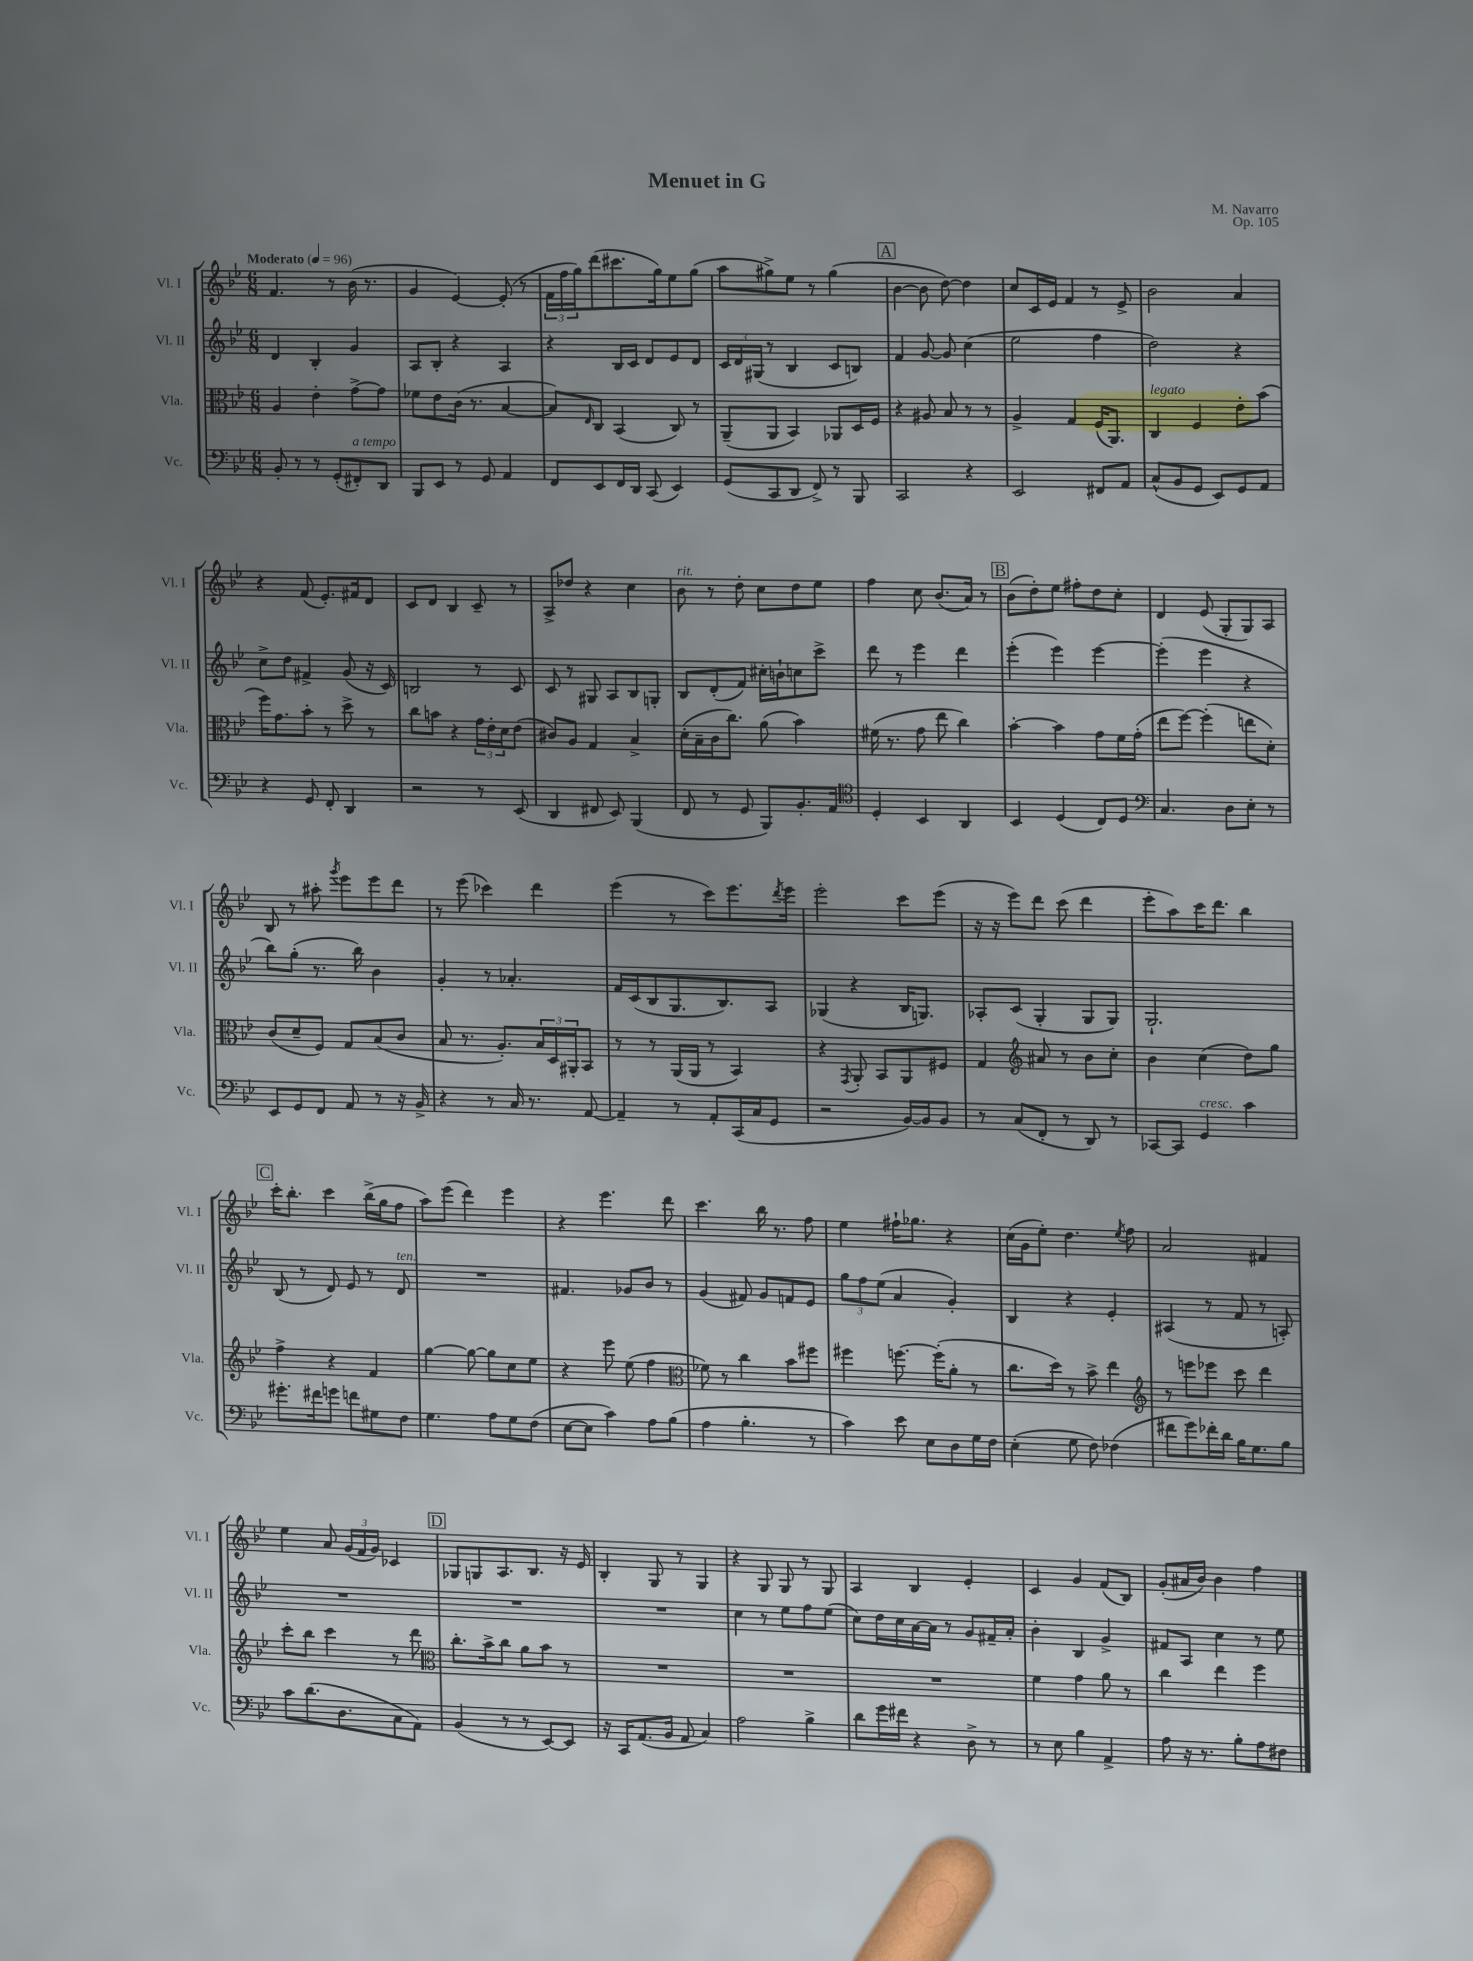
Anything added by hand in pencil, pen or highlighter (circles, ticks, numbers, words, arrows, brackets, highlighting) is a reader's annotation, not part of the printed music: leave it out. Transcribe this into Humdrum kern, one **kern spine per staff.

**kern	**kern	**kern	**kern
*part4	*part3	*part2	*part1
*staff4	*staff3	*staff2	*staff1
*I"Vc.	*I"Vla.	*I"Vl. II	*I"Vl. I
*I'Vc.	*I'Vla.	*I'Vl. II	*I'Vl. I
*clefF4	*clefC3	*clefG2	*clefG2
*k[b-e-]	*k[b-e-]	*k[b-e-]	*k[b-e-]
*M6/8	*M6/8	*M6/8	*M6/8
*MM96	*MM96	*MM96	*MM96
=1	=1	=1	=1
!	!	!	!LO:TX:a:B:t=Moderato
8BB-'/	4A/	4d/	4.f/
8r	.	.	.
8r	4e-'\	4B-'/	.
(8GG'/L	.	.	8r
!LO:TX:a:i:t=a tempo	!	!	!
8FF#X'/)	[8g^\L	4g/	(16b-\
.	.	.	8.r
8DD/J	8g\J]	.	.
=2	=2	=2	=2
8BBB-/L	8f-X\L	8A/L	4g/
8EE-/J	8e-\	8B-'/J	.
8r	(16c\Jk	4r	[4e-/)
.	8.r	.	.
8GG/	.	.	.
4AA/	[4B-/	4A/	(8e-'/]
.	.	.	8r
=3	=3	=3	=3
8FF/L	8B-/L])	4r	24f\LL
.	.	.	24ff\
.	.	.	24gg\J)
.	16qqE-/	.	.
8EE-/	8C/J	.	(8ddd\
16FF/L	(4BB-/	16B-/LL	8.ccc#X\
16DD/JJ	.	16c/JJ	.
(8CC/	.	8d/L	.
.	.	.	16gg\k)
4EE-/)	8C/)	8e-/	8ee-\
.	8r	8d/J	(8gg\J
=4	=4	=4	=4
(8GG/L	(8AA~/L	24c/LL	8aa\L
.	.	24d/	.
.	.	(24G#X/JJ	.
8CC/	8AA/J	8r	8gg#X^\)
8DD/J	4BB-/)	4B-/	8ee-\J
8FF^/)	.	.	8r
8r	8AA-X/L	8c/L	(4gg#\
8BBB-/	16D/L	8Bn/J)	.
.	16F/JJ	.	.
!!LO:REH:place=s1:t=A
=5	=5	=5	=5
2CC/	4r	4f/	[4b-\
.	8A#X/	[8g/	8b-\]
.	8B-/	8g/]	[8dd\)
4r	8r	(4cc\	4dd\]
.	8r	.	.
=6	=6	=6	=6
2EE-/	4A^/	2ee-\	8cc/L
.	.	.	16c/L
.	.	.	16e-/JJ
.	4G/	.	4f/
8FF#X/L	(16F/KL	4ff\	8r
.	8.AA/J)	.	.
8AA/J	.	.	8e-^/
=7	=7	=7	=7
!	!LO:TX:a:i:t=legato	!	!
(8C^^/L	4C/	2dd\)	2b-\
8BB-/	.	.	.
8GG/J	4F/	.	.
8EE-/L)	.	.	.
8GG/	8e-'\L	4r	4a/
8AA/J	(8b-\J	.	.
!!LO:LB:g=z
=8	=8	=8	=8
4r	16ff\KL)	8cc^\L	4r
.	8.g\	.	.
.	.	8dd\J	.
8GG/	8b-'\J	4f#X^/	(8f/
8FF'/	8r	.	8.e-'/L)
4DD/	8dd^\	(8g/	.
.	.	.	16f#X/k
.	8r	16r	8d/J
.	.	16c/)	.
=9	=9	=9	=9
2r	8cc\L	2Bn/	8c/L
.	8bn\J	.	8d/J
.	4r	.	4B-/
8r	24g\LL	8r	8c~/
.	24e-'\	.	.
.	24d\J	.	.
(8EE-/	(8e-\J	8c/	8r
=10	=10	=10	=10
4DD/	8c#X/L)	8c/	8A^/L
.	8A/J	8r	8dd-X/J
8FF#X/	4G/	8G#X/	4r
8EE-/)	.	8A/L	.
(4BBB-/	4B-^/	8B-/	4cc\
.	.	8Gn'/J	.
=11	=11	=11	=11
!	!	!	!LO:TX:a:i:t=rit.
8FF/	(16d'\LL	8B-/L	8b-\
.	16B-~\	.	.
8r	16c\J	(8d'/	8r
.	8.cc\J)	.	.
8GG/	.	8f/J)	8dd'\
8BBB-/L)	(8a\	16cc#X'\LL	8cc\L
.	.	16bn`\J	.
8.BB-'/	4b-\)	8ccn\	8dd\
.	.	8ccc^\J	8ee-\J
16AA/Jk	.	.	.
=12	=12	=12	=12
*clefC4	*	*	*
4D'/	(16f#X\	8ddd\	4ff\
.	8.r	.	.
.	.	8r	.
4BB-/	8g\	4eee-\	8cc\
.	8ee-\	.	(8.b-/L
4AA/	4cc\)	4ddd\	.
.	.	.	16a/Jk)
.	.	.	8r
!!LO:REH:place=s1:t=B
=13	=13	=13	=13
4BB-/	[4b-'\	(4eee-'\	(8b-\L
.	.	.	8dd'\)
(4D/	4b-\]	4eee-\)	8ee-\J
.	.	.	8ff#X'\L
8C/L)	8g\L	[4eee-\	8dd\
8D/J	16f\L	.	8cc'\J
.	(16g'\JJ	.	.
=14	=14	=14	=14
*clefF4	*	*	*
4.C/	8ee-\L	(4eee-'\]	4d/
.	[8ff\J)	.	.
.	(4ff'\]	4eee-\	(8e-/
8D\L	.	.	8G'/L
8E-'\J	8een\L	4r	8G/)
8r	8d'\J)	.	8A/J
!!LO:LB:g=z
=15	=15	=15	=15
8EE-/L	(8c/L	8bb-\L)	8B-/
8GG/	8d~/	(8gg'\J	8r
8FF/J	8F/J)	8.r	8aa#X'\
.	.	.	8qggg/
8AA/	8G/L	.	8eee-\L
.	.	16bb-\)	.
8r	(8B-/	4b-\	8eee-\
16r	8c/J	.	8ddd\J
16BB-^/	.	.	.
=16	=16	=16	=16
4r	8B-/	4g'/	8r
.	8.r	.	(8eee-\
8r	.	8r	4ccc-X\)
.	8.A'/L)	.	.
16C/	.	4.a-X'/	.
8.r	.	.	.
.	24B-/L	.	4ddd\
.	24D/	.	.
.	24AA#X'/J	.	.
[8AA/	8BB-/J	.	.
=17	=17	=17	=17
4AA~/]	8r	16f/LL	(4eee-\
.	.	(16c/J	.
.	8r	8B-/	.
8r	(16AA/LL	8.G/	8r
.	16AA/JJ	.	.
8AA'/L	8r	.	8ccc\L)
.	.	8.B-/)	.
(16CC/L	4BB-/)	.	8.eee-\
16C/J	.	.	.
8GG/J	.	8A/J	.
.	.	.	8qddd/
.	.	.	16eee-\Jk
=18	=18	=18	=18
2r	4r	(4G-X/	2eee-'\
.	8qGG/	.	.
.	8AA'/	4r	.
.	8BB-/L	.	.
[16BB-/LL)	8AA/	16B-/KL	8ccc\L
16BB-/J]	.	8.Gn/J)	.
8BB-/J	8F#X/J	.	(8eee-\J
=19	=19	=19	=19
8r	4G/	8A-X'/L	16r
.	.	.	16r
(8C/L	.	(8c/J	8eee-\L)
*	*clefG2	*	*
8FF'/J	8a#X/	4G'/	8ddd\J
8r	8r	.	(8ccc\
8DD/)	8b-\L	8G/L	4ddd\
8r	8cc'\J	8G/J)	.
=20	=20	=20	=20
[8CC-X/L	4b-\	2.G`/	8eee-'\L
8CC-/J]	.	.	8aa\)
!LO:TX:a:i:t=cresc.	!	!	!
4GG/	(4cc\	.	16ccc\K
.	.	.	8.ddd\J
4c\	8dd\L)	.	4bb-\
.	8gg\J	.	.
!!LO:LB:g=z
!!LO:REH:place=s1:t=C
=21	=21	=21	=21
8.g#X'\L	4ff^\	(8B-/	16ccc'\KL
.	.	.	8.bb-'\J
.	.	8r	.
16f#X\k	.	.	.
8gn\J	4r	8d/)	4ccc\
8fn\L	.	8e-/	.
8G#X\	4f/	8r	(16bb-^\LL
.	.	.	16gg\J
!	!	!LO:TX:a:i:t=ten.	!
8F\J	.	8d/	8ff\J
=22	=22	=22	=22
4.G\	[4gg\	2.r	8aa\L)
.	.	.	(8eee-\J
.	8gg\_	.	4ddd\)
8A\L	8gg\L]	.	.
8G\	8cc\	.	4eee-\
(8F\J	8ee-\J	.	.
=23	=23	=23	=23
[8E-\L	4r	4.f#X/	4r
8E-\J]	.	.	.
4c\)	8eee-\	.	4.eee-\
.	(8ee-\	8g-X/L	.
8A\L	4ff\	8b-/J	.
(8B-\J	.	8r	8ddd\
=24	=24	=24	=24
*	*clefC3	*	*
4A\	8f-X\)	(4g/	4.ccc\
.	8r	.	.
4.B-'\	4cc\	8f#X/)	.
.	.	8g/L	16bb-\
.	.	.	8.r
.	8b-\L	8fn/	.
8r	8ff#X\J	8e-/J	8ff\
=25	=25	=25	=25
4c\)	4ff#X\	12gg\L	4ee-\
.	.	12ff\	.
.	.	(12ee-\J	.
8e-\	[8.ffn\	4a/	16ff#X`\KL
.	.	.	8.gg-X\J
8E-\L	.	.	.
.	(16ff'\KL]	.	.
8D\	8a'\J	4g'/)	4r
16G\L	8r	.	.
16F\JJ	.	.	.
=26	=26	=26	=26
(4E-'\	8.cc\L	4B-/	(16cc\LL
.	.	.	16g\J
.	.	.	8ee-'\J)
.	16dd\Jk)	.	.
8G\	8r	4r	4.dd\
8F\)	8b-^\	.	.
(4F-X\	4ee-\	4e-'/	.
.	.	.	8qee-/
.	.	.	8ff\
=27	=27	=27	=27
*	*clefG2	*	*
8f#X\L	8r	(4A#X/	2a/
8g\)	8eeen\L	.	.
16f-X'\L	8eee-X\J	8r	.
16d\JJ	.	.	.
16B-\KL	8ccc\	8f/	.
8.G\	.	.	.
.	4ddd\	8r	4f#X/
8B-\J	.	8An'/)	.
!!LO:LB:g=z
=28	=28	=28	=28
8c\L	8ccc'\L	2.r	4ee-\
(8.d\	8bb-\J	.	.
.	4ccc\	.	8a/
8.D\	.	.	.
.	.	.	(24g/LL
.	.	.	24f/
.	.	.	24g/JJ)
8C\	8r	.	4c-X/
8AA\J)	8ddd\	.	.
!!LO:REH:place=s1:t=D
=29	=29	=29	=29
*	*clefC3	*	*
(4BB-/	8.cc'\L	2.r	8G-X/L
.	.	.	8Gn/
.	16b-^\k	.	.
8r	8cc\J	.	8.A/
8r	8a\L	.	.
.	.	.	8.B-/J
[8EE-/L)	8b-\J	.	.
8EE-/J]	8r	.	16r
.	.	.	16e-/
=30	=30	=30	=30
16r	2.r	2.r	4B-'/
16CC/KL	.	.	.
(8.AA/	.	.	.
.	.	.	8G/
16BB-/Jk	.	.	.
8AA/	.	.	8r
4C/)	.	.	4G/
=31	=31	=31	=31
2A\	2.r	4cc\	4r
.	.	8r	8G/
.	.	8ee-\L	8G/
4B-^\	.	8ff\	8r
.	.	(8ee-\J	8G/
=32	=32	=32	=32
8d\L	2.r	8cc\L)	4A/
16g\L	.	16dd\L	.
16f#X\JJ	.	16cc\	.
4r	.	[16a\	4B-/
.	.	16a\JJ]	.
.	.	8r	.
8D^\	.	8g/L	4e-'/
8r	.	16f#X~/L	.
.	.	16a'/JJ	.
=33	=33	=33	=33
8r	4f\	4b-'\	4c/
8E-\	.	.	.
4B-\	4g\	4B-/	4g/
4AA^/	8a\	4g^/	(8f/L
.	8r	.	8B-/J)
=34	=34	=34	=34
8A\	4cc\	8f#X/L	(8g'/L
16r	.	8A/J	16a#X/L
8.r	.	.	16b-/JJ)
.	4ee-\	4cc\	4b-\
8B-'\L	.	.	.
8A\	4ff\	8r	4ff\
8F#X\J	.	8ee-\	.
==	==	==	==
*-	*-	*-	*-
